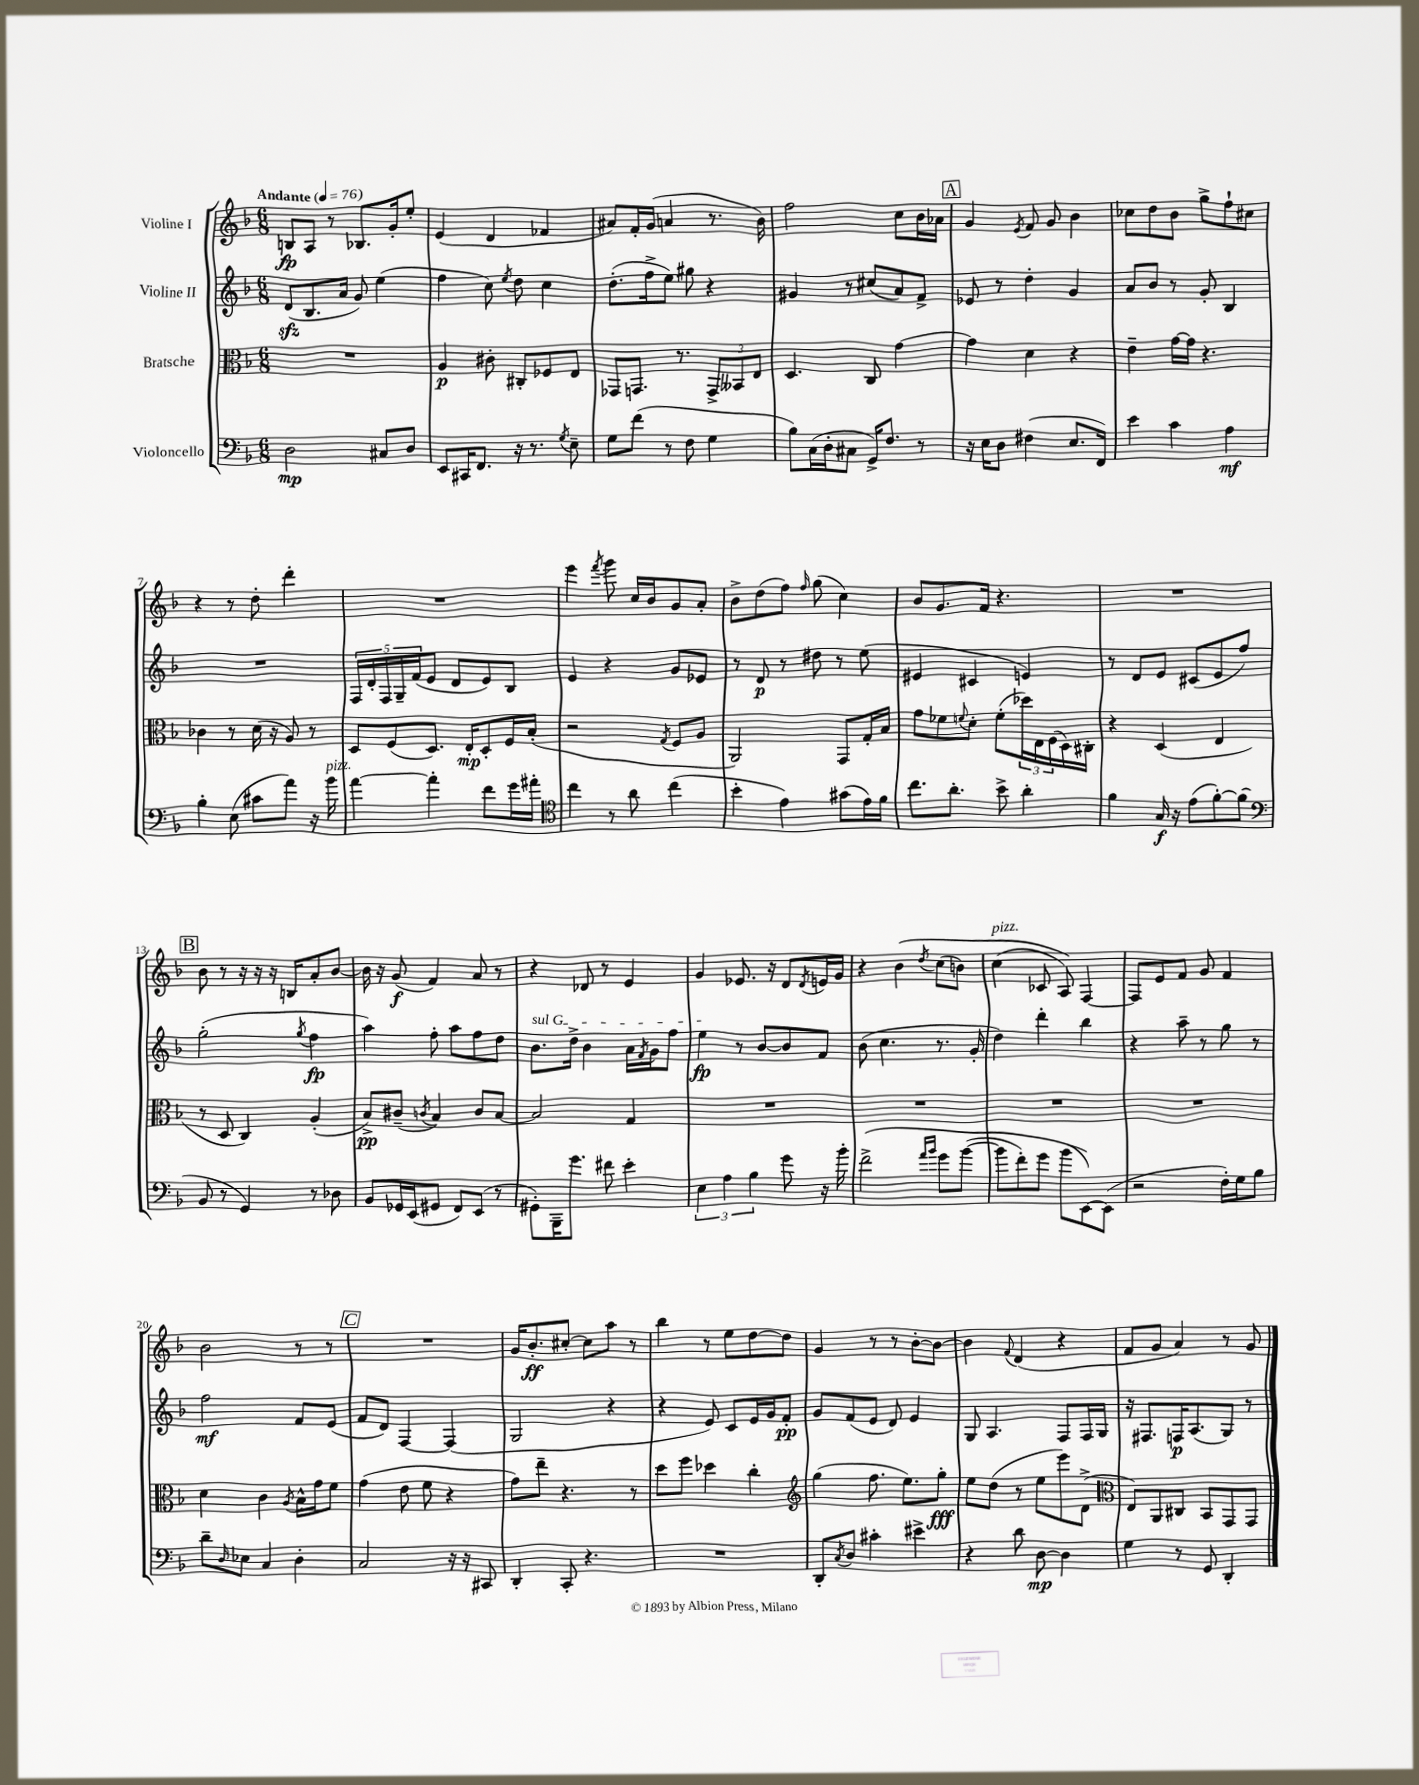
<<
\new StaffGroup <<
\new Staff = "s0" \with { instrumentName = "Violine I" } {
    \clef treble \key f \major \numericTimeSignature \time 6/8 \tempo "Andante" 4 = 76
    b8\fp a8 r8 bes8. g'16-. e''8-. |
    e'4( d'4 fes'4 |
    ais'8) f'16-. g'16( a'4 r8. bes'16) |
    f''2 c''8 bes'16 aes'16 |
    \mark \markup { \box "A" } g'4 \acciaccatura { e'8 } f'8 g'8 bes'4 |
    ces''8 d''8 bes'8 g''8-> f''8-! cis''8 |
    r4 r8 d''8-. d'''4-. |
    R2. |
    e'''4 \acciaccatura { f'''8 } g'''8 c''16 bes'16 g'8 a'8-. |
    bes'8-> d''8( f''8) \grace { f''16 } g''8( c''4) |
    bes'8 g'8. f'16 r4. |
    R2. |
    \mark \markup { \box "B" } bes'8 r8 r16 r16 r16 b16 a'8-. bes'8~ |
    bes'16 r16 g'8\f( f'4) a'8 r8 |
    r4 des'8 r8 e'4 |
    g'4 ees'8. r16 d'8 \acciaccatura { d'8 } e'16 g'16 |
    r4 bes'4\( \acciaccatura { d''8 } c''8( b'8) |
    c''4^\markup { \italic "pizz." }( ces'8 a8)\) f4~ |
    f8 e'8 f'8 g'8 f'4 |
    bes'2 r8 r8 |
    \mark \markup { \box "C" } R2. |
    g'16 bes'8.-.\ff cis''8~-. cis''8 a''8 r8 |
    bes''4 r8 e''8 d''8~ d''8 |
    g'4 r8 r8 bes'8~-. bes'8~ |
    bes'4 \appoggiatura { f'8 } d'4( r4 |
    f'8 g'8 a'4) r8 g'8 \bar "|." |
}
\new Staff = "s1" \with { instrumentName = "Violine II" } {
    \clef treble \key f \major \numericTimeSignature \time 6/8
    d'8\sfz( bes8. a'16 g'8) e''4( |
    f''4 c''8) \acciaccatura { e''8 } d''8 c''4 |
    d''8.-.( f''16-> e''8) gis''8 r4 |
    gis'4 r8 cis''8( a'8) f'8-> |
    \mark \markup { \box "A" } ees'8 r8 d''4-. g'4 |
    a'8 bes'8 r8 g'8-. bes4 |
    R2. |
    \tuplet 5/4 { f16 d'16-. f16 g16-- f'16( } e'8 d'8 e'8) bes8 |
    e'4 r4 g'8 ees'8 |
    r8 d'8\p r8 dis''8 r8 e''8( |
    eis'4 cis'4 e'4) |
    r8 d'8 e'8 cis'8( e'8 f''8) |
    \mark \markup { \box "B" } g''2-.( \acciaccatura { g''8 } f''4\fp |
    a''4) f''8-. a''8 f''8 d''8 |
    \once \override TextSpanner.bound-details.left.text = \markup { \italic "sul G" } bes'8.\startTextSpan d''16-> bes'4 a'16 \acciaccatura { f'8 } g'16 f''8 |
    e''4\fp\stopTextSpan r8 bes'8~ bes'8 f'8 |
    bes'8( c''4. r8. g'16-. |
    d''4) d'''4-. bes''4 |
    r4 a''8-- r8 g''8 r8 |
    f''2\mf f'8 e'8( |
    \mark \markup { \box "C" } f'8 d'8) f4~ f4( |
    g2 r4 |
    r4 e'8) c'8 e'16 g'16 f'8-.\pp |
    g'8 f'8( e'8 d'8) e'4 |
    g8 a4. f8 f16 g16 |
    r16 fis8. f16\p a8.( g8) r8 \bar "|." |
}
\new Staff = "s2" \with { instrumentName = "Bratsche" } {
    \clef alto \key f \major \numericTimeSignature \time 6/8
    R2. |
    a4\p cis'8-. cis8-. fes8 e8 |
    ges,8 g,8. r8. \tuplet 3/2 { g,8-> beses,8 e8 } |
    d4. c8 g'4~ |
    \mark \markup { \box "A" } g'4 d'4 r4 |
    e'4-- g'16~ g'16 r4. |
    ces'4 r8 d'16( r16 a8) r8 |
    d8 f8( d8.) e16-.\mp d8-. f16 bes16-.( |
    r2 \acciaccatura { g8 } f8 a8 |
    a,2) g,8 g16-. bes16 |
    g'8 fes'8 \appoggiatura { f'8 } d'8-. f'8-.( \tuplet 3/2 { des''16) e16 f16( } d16) cis16-. |
    r4 d4( e4 |
    \mark \markup { \box "B" } r8 d8 c4) a4-.( |
    bes8->\pp) cis'8--( \acciaccatura { c'8 } bes4) c'8 bes8~ |
    bes2 g4 |
    R2. |
    R2. |
    R2. |
    R2. |
    d'4 c'4 \acciaccatura { a8 } bes16-^ g'16 f'8 |
    \mark \markup { \box "C" } g'4( e'8 f'8 r4 |
    g'8) e''8-- r4. r8 |
    d''8 f''8 des''4 c''4-. |
    \clef treble g''4( f''8. e''8.) g''8-.\fff |
    e''8 d''8( r8 e''8 e'''8) d'8->( |
    \clef alto e8) a,8 cis8 bes,8 g,8 g,8 \bar "|." |
}
\new Staff = "s3" \with { instrumentName = "Violoncello" } {
    \clef bass \key f \major \numericTimeSignature \time 6/8
    d2\mp cis8 d8 |
    e,8 cis,16 f,8. r16 r8. \acciaccatura { g8 } e8-- |
    g8 f'8( r8 f8 g4 |
    bes8) c16( d16-. cis8 g,16->) f8. r8 |
    \mark \markup { \box "A" } r16 e16 d8 fis4( e8. f,16) |
    e'4 c'4 a4\mf |
    bes4-. e8( cis'8 a'8) r16 bes'16^\markup { \italic "pizz." } |
    a'4~ a'4-. f'8 g'16 ais'16-. |
    \clef tenor c''4 r8 a'8 c''4( |
    bes'4-. e'4) gis'8( e'16) f'16 |
    c''8. a'8.-. bes'8-> a'4-. |
    f'4 g16\f r16 e'8( f'8~-.) f'8( |
    \mark \markup { \box "B" } \clef bass bes,8 r8 g,4) r8 des8 |
    bes,8 ges,16 e,16( gis,8 f,8) e,8( r8 |
    gis,8-.) bes,,16-- g'8. fis'8 e'4-. |
    \tuplet 3/2 { e4 a4 bes4 } g'8 r16 bes'16-. |
    f'2->\( \grace { a'16 bes'16 } g'8 bes'8~( |
    bes'8 f'8-.) g'8 bes'8( e,8~)\) e,8( |
    r2 f16-.) g16 bes8 |
    d'8-- \grace { d16 } ees8 c4 d4-. |
    \mark \markup { \box "C" } c2 r16 r16 cis,8 |
    d,4-. c,8-. r4. |
    R2. |
    d,8-. \acciaccatura { c8 } d8 cis'4-. eis'4-> |
    r4 d'8 d8~\mp d4 |
    g4 r8 g,8 d,4-. \bar "|." |
}
>>
>>
